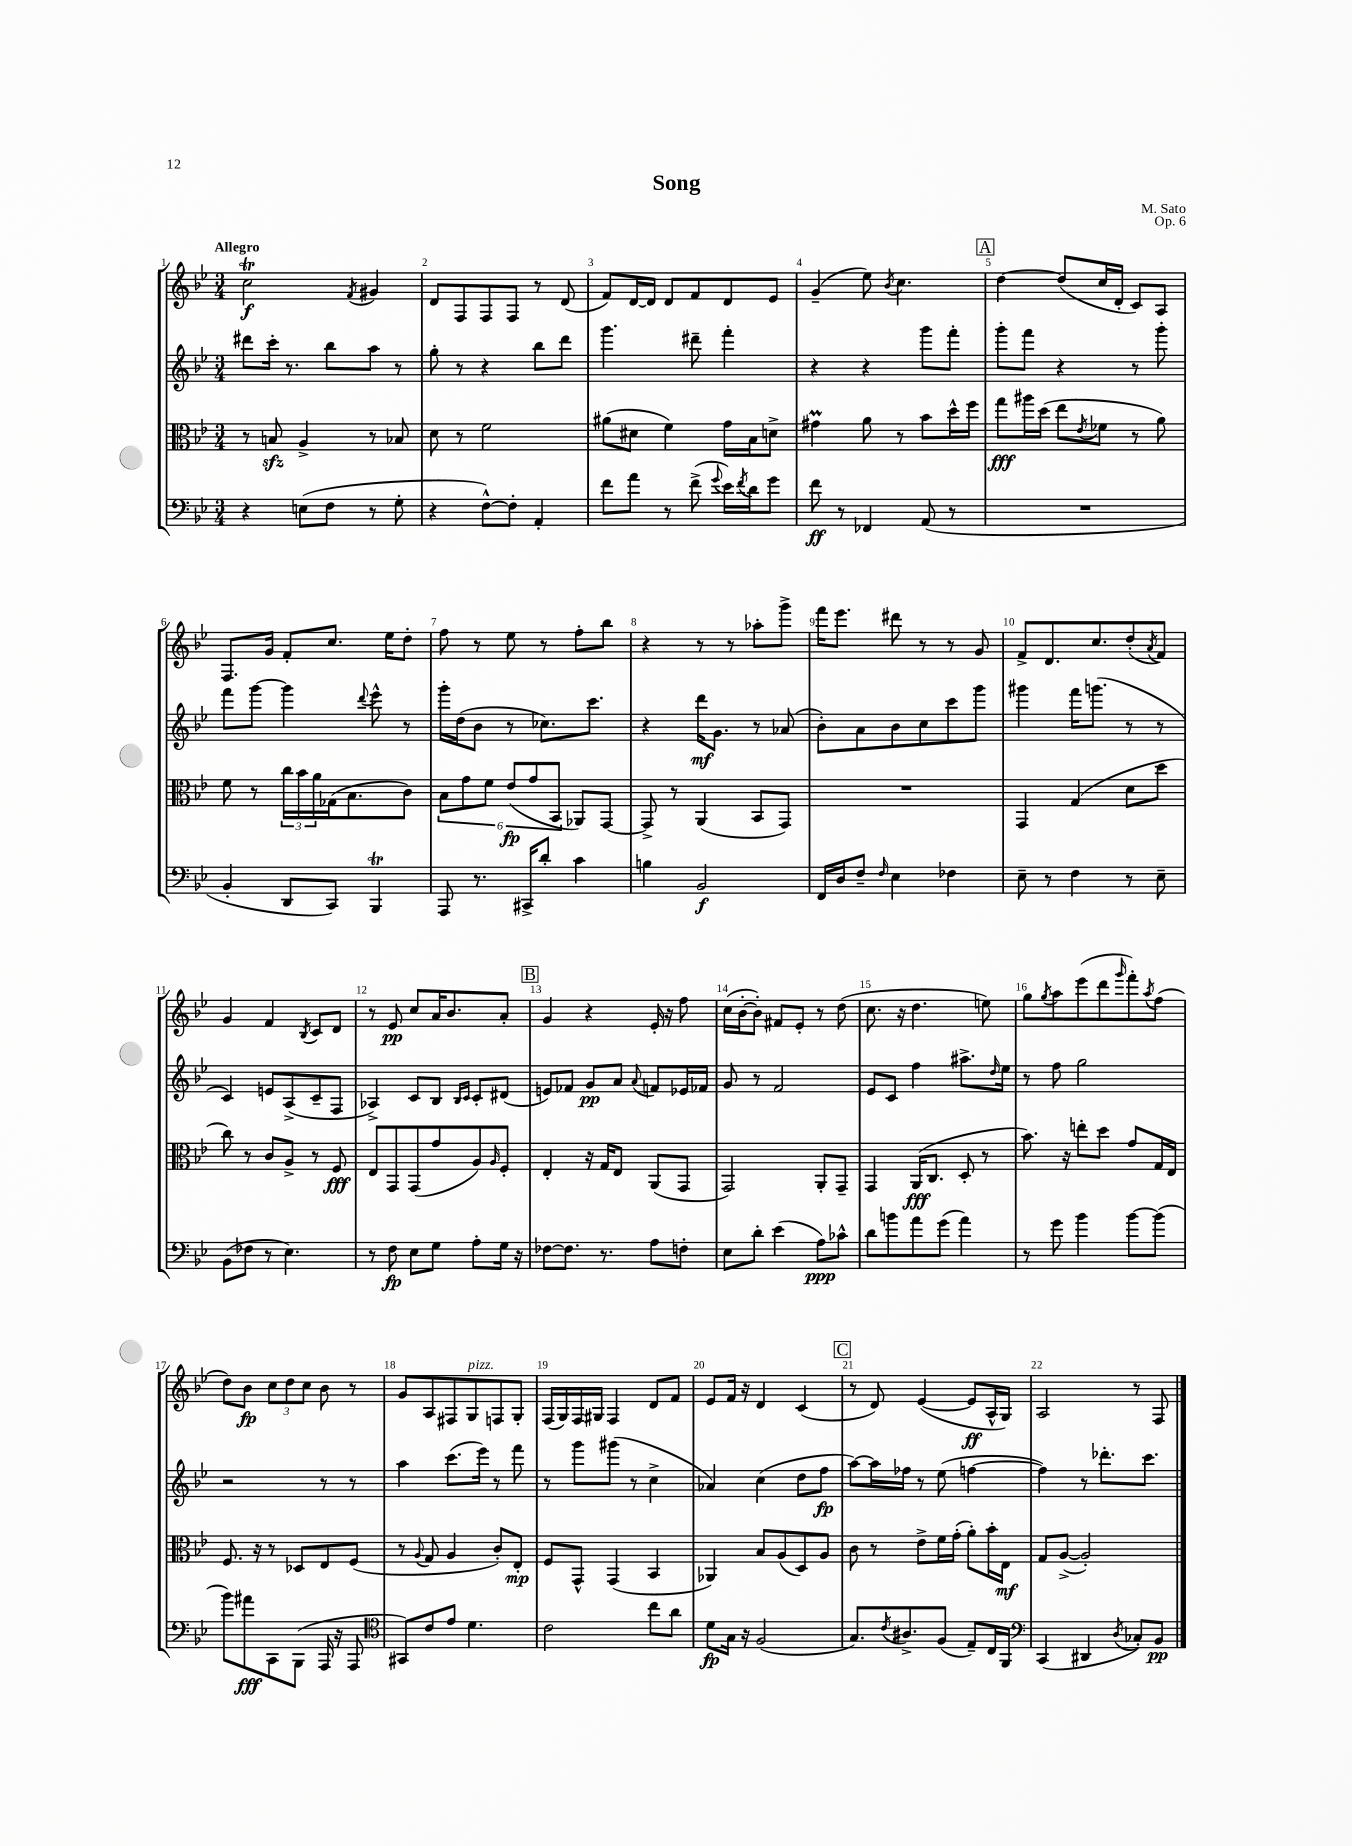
\header { title = "Song" composer = "M. Sato" opus = "Op. 6" }
<<
\new StaffGroup <<
\new Staff = "s0" {
    \clef treble \key bes \major \numericTimeSignature \time 3/4 \tempo "Allegro"
    c''2\trill\f \acciaccatura { f'8 } gis'4 |
    d'8 f8 f8 f8 r8 d'8( |
    f'8) d'16~ d'16 d'8 f'8 d'8 ees'8 |
    g'4--( ees''8) \acciaccatura { bes'8 } c''4. |
    \mark \markup { \box "A" } d''4~ d''8( c''16 d'16-. c'8) a8 |
    f8. g'16 f'8-. c''8. ees''16 d''8-. |
    f''8 r8 ees''8 r8 f''8-. bes''8 |
    r4 r8 r8 aes''8-. g'''8-> |
    f'''16 ees'''8. dis'''8 r8 r8 g'8 |
    f'8-> d'8. c''8. d''8-.( \acciaccatura { a'8 } f'8) |
    g'4 f'4 \acciaccatura { bes8 } c'8 d'8 |
    r8 ees'8\pp c''8 a'16 bes'8. a'8-. |
    \mark \markup { \box "B" } g'4 r4 ees'16-. r16 f''8 |
    c''16( bes'16~-. bes'8-.) fis'8 ees'8-. r8 d''8( |
    c''8. r16 d''4. e''8) |
    g''8 \acciaccatura { g''8 } a''8 ees'''8( d'''8 \grace { g'''16 } f'''8-.) \acciaccatura { a''8 } f''8( |
    d''8) bes'8\fp \tuplet 3/2 { c''8 d''8 c''8 } bes'8 r8 |
    g'8 a8 fis8 g8^\markup { \italic "pizz." } f8 g8-. |
    f16( g16) f16 gis16 f4 d'8 f'8 |
    ees'8 f'16 r16 d'4 c'4( |
    \mark \markup { \box "C" } r8 d'8) ees'4~( ees'8\ff a16-^ g16) |
    a2 r8 f8 \bar "|." |
}
\new Staff = "s1" {
    \clef treble \key bes \major \numericTimeSignature \time 3/4
    dis'''8 c'''16-. r8. bes''8 a''8 r8 |
    g''8-. r8 r4 bes''8 d'''8 |
    g'''4. dis'''8-- f'''4-. |
    r4 r4 g'''8 f'''8-. |
    \mark \markup { \box "A" } g'''8-. f'''8 r4 r8 g'''8-. |
    f'''8 g'''8~ g'''4 \appoggiatura { d'''8 } ees'''8-^ r8 |
    g'''16-. d''16( bes'8 r8 ces''8.) c'''8. |
    r4 d'''16\mf g'8. r8 aes'8( |
    bes'8-.) a'8 bes'8 c''8 c'''8 g'''8 |
    gis'''4 f'''16 g'''8.( r8 r8 |
    c'4) e'8 a8->( c'8-- f8 |
    aes4->) c'8 bes8 \grace { bes16 c'16 } c'8-. dis'8( |
    \mark \markup { \box "B" } e'8) fes'8 g'8\pp a'8 \appoggiatura { a'8 } f'8 ees'16 fes'16 |
    g'8 r8 f'2 |
    ees'8 c'8 f''4 ais''8.-> \grace { d''16 } ees''16 |
    r8 f''8 g''2 |
    r2 r8 r8 |
    a''4 c'''8.( ees'''16) r8 f'''8 |
    r8 g'''8 gis'''8( r8 c''4-> |
    aes'4) c''4( d''8 f''8\fp |
    \mark \markup { \box "C" } a''8~) a''16 fes''16 r8 ees''8( f''4~ |
    f''4) r8 des'''8.-. c'''8. \bar "|." |
}
\new Staff = "s2" {
    \clef alto \key bes \major \numericTimeSignature \time 3/4
    r8 b8\sfz a4-> r8 bes8 |
    d'8 r8 f'2 |
    ais'8( dis'8 f'4) g'16 bes16 d'8-> |
    gis'4\prall a'8 r8 bes'8 d''16-^ f''16 |
    \mark \markup { \box "A" } g''8\fff ais''16 d''16( ees''8 \acciaccatura { ees'8 } fes'8 r8 a'8) |
    f'8 r8 \tuplet 3/2 { c''16 bes'16 a'16 } ges16( bes8. c'8) |
    \tuplet 6/4 { bes8 g'8 f'8 ees'8\fp( g'8 bes,8 } aes,8) g,8~ |
    g,8-> r8 a,4( bes,8 g,8) |
    R2. |
    g,4 g4( d'8 d''8 |
    c''8) r8 c'8 a8-> r8 f8\fff |
    ees8 g,8 g,8( g'8 a8) \grace { a16 } f8-. |
    \mark \markup { \box "B" } ees4-. r16 g16 ees8 a,8( g,8 |
    g,2) a,8-. g,8-- |
    g,4 a,16\fff( c8. d8-. r8 |
    bes'8.) r16 e''8-. d''8 g'8 g16 ees16 |
    f8. r16 r8 des8 ees8 f8( |
    r8 \appoggiatura { a8 } g8 a4 c'8-.) ees8-.\mp |
    f8 g,8-^ g,4( bes,4 |
    aes,4) bes8 a8( d8) a8 |
    \mark \markup { \box "C" } c'8 r8 ees'8-> f'16 g'16-.( a'8-.) bes'16-. ees16\mf |
    g8 a8~->( a2-.) \bar "|." |
}
\new Staff = "s3" {
    \clef bass \key bes \major \numericTimeSignature \time 3/4
    r4 e8( f8 r8 g8-. |
    r4 f8~-^) f8-. a,4-. |
    f'8 a'8 r8 f'8->( \appoggiatura { g'8 } ees'16) \acciaccatura { f'8 } d'16 g'8 |
    f'8\ff r8 fes,4 a,8( r8 |
    \mark \markup { \box "A" } R2. |
    bes,4-. d,8 c,8) bes,,4\trill |
    a,,8 r8. cis,16-> d'8-. c'4 |
    b4 bes,2\f |
    f,16 d16 f8-- \grace { f16 } ees4 fes4 |
    ees8-- r8 f4 r8 ees8-- |
    bes,8( fes8 r8 ees4.) |
    r8 f8\fp ees8 g8 a8-. g16 r16 |
    \mark \markup { \box "B" } fes8~ fes8. r8. a8 f8-. |
    ees8 d'8-. ees'4( a8\ppp) ces'8-^ |
    d'8 b'8 a'8 g'8( a'4) |
    r8 g'8 bes'4 bes'8~ bes'8( |
    bes'8) ais'8\fff c,8 bes,,8( a,,16 r16 a,,8 |
    \clef tenor gis,8) c'8 ees'8 d'4. |
    c'2 c''8 a'8 |
    d'8\fp g16 r16 f2( |
    \mark \markup { \box "C" } g8.) \acciaccatura { c'8 } ais8.-> f8( ees8--) c16 f,16 |
    \clef bass c,4( dis,4 \acciaccatura { d8 } ces8-.) bes,8\pp \bar "|." |
}
>>
>>
\layout { \context { \Score \override BarNumber.break-visibility = ##(#f #t #t) barNumberVisibility = #all-bar-numbers-visible } }
